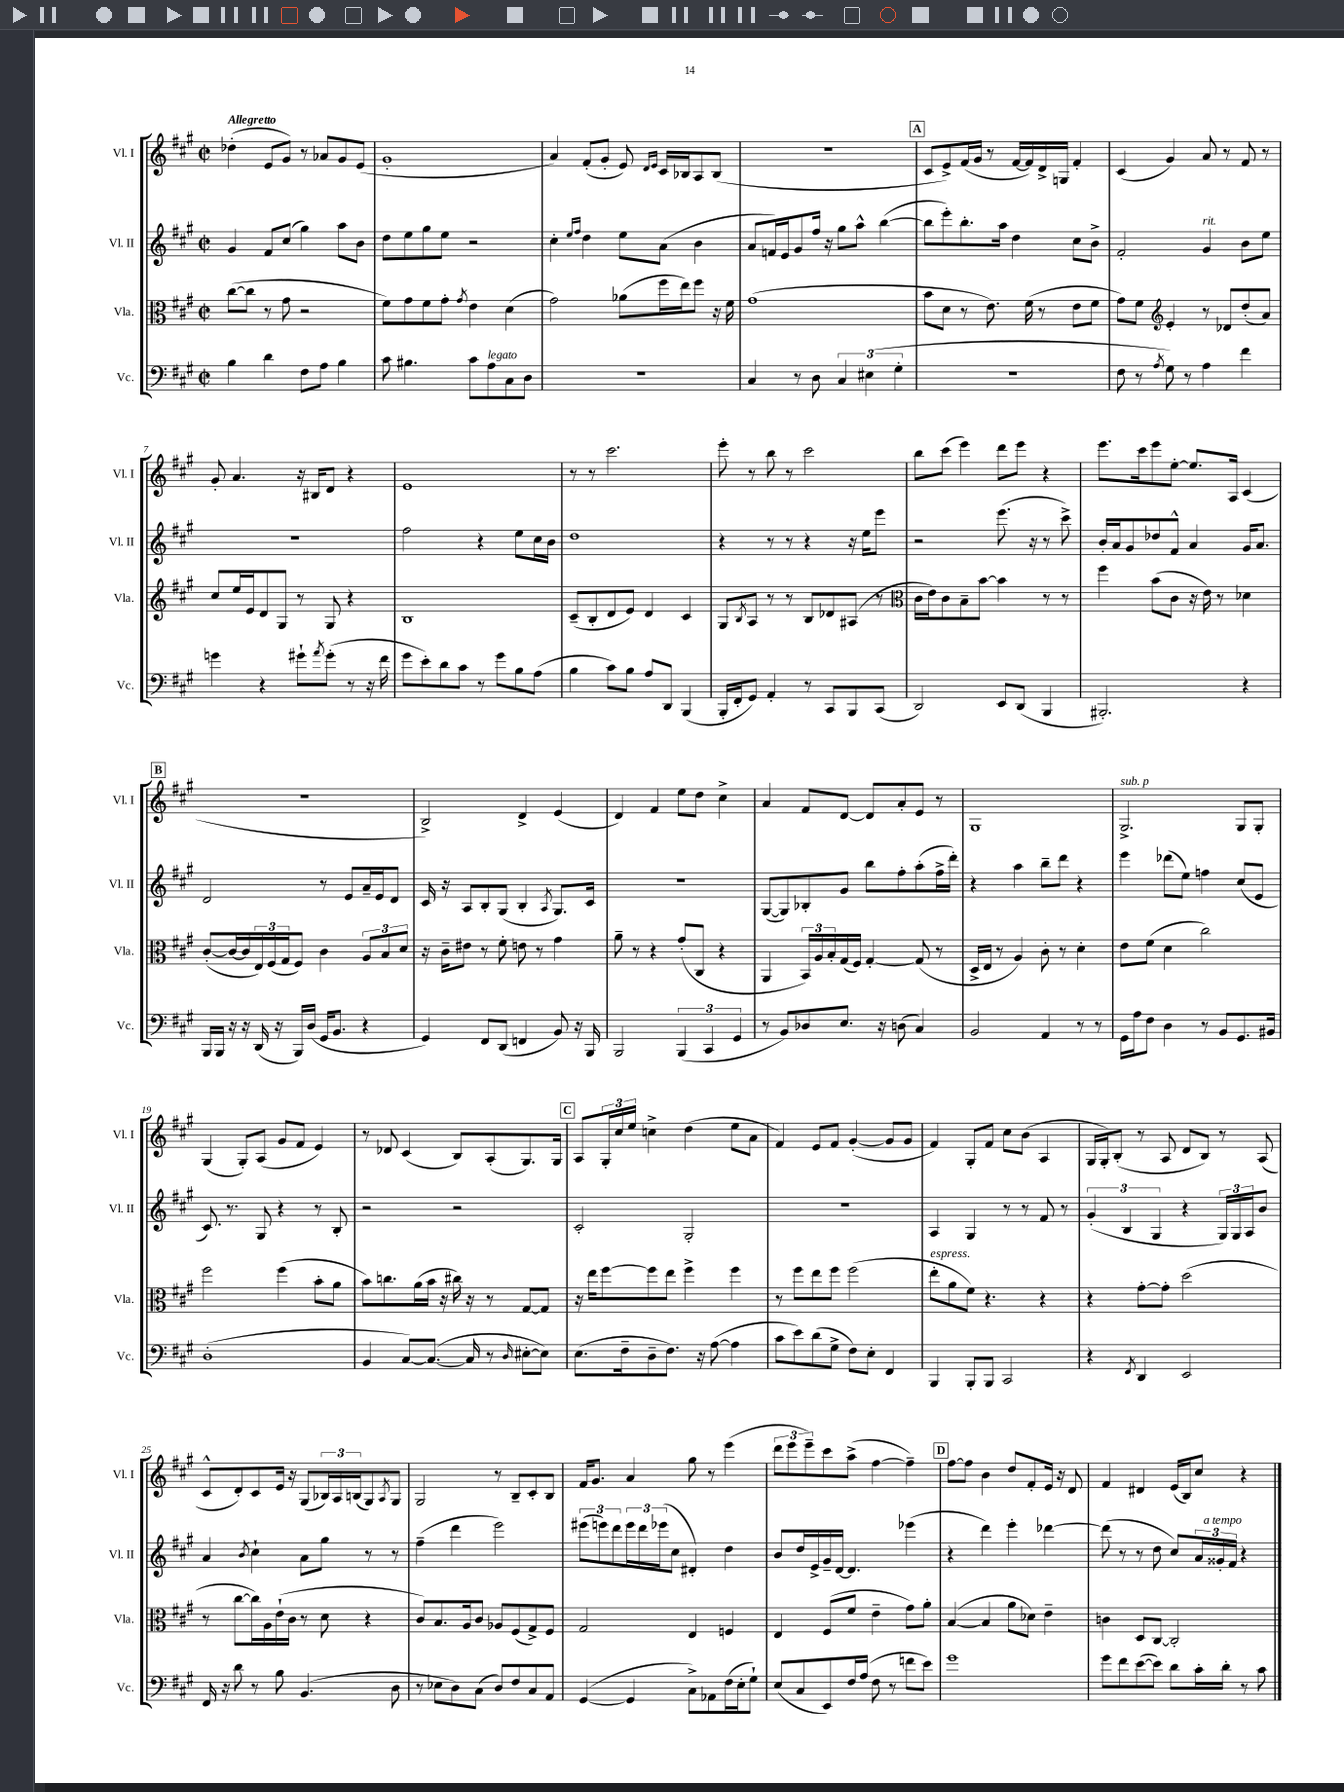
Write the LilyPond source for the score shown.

<<
\new StaffGroup <<
\new Staff = "s0" \with { instrumentName = "Vl. I" shortInstrumentName = "Vl. I" } {
    \clef treble \key a \major \defaultTimeSignature \time 2/2 \tempo "Allegretto"
    des''4-.( e'8 gis'8) r8 aes'8 gis'8 e'8( |
    gis'1-. |
    a'4) fis'8-.( gis'8-. e'8) \grace { d'16 e'16 } cis'16 bes16 a8 bes8( |
    r1 |
    \mark \markup { \box "A" } cis'8 e'8->) fis'16( gis'16 r8 fis'16~ fis'16) d'16-> g16 fis'4-. |
    cis'4( gis'4) a'8 r8 fis'8 r8 |
    gis'8-. a'4. r16 bis16 d'8 r4 |
    e'1 |
    r8 r8 cis'''2. |
    e'''8-. r8 b''8 r8 cis'''2 |
    b''8 cis'''8( e'''4) d'''8 e'''8 r4 |
    e'''8. cis'''16 e'''8 e''8~-. e''8. a16 cis'4( |
    \mark \markup { \box "B" } R1 |
    b2->) d'4-> e'4( |
    d'4) fis'4 e''8 d''8 cis''4-> |
    a'4 fis'8 d'8~ d'8 a'8-. e'8 r8 |
    gis1 |
    gis2.->^\markup { \italic "sub. p" } gis8 gis8-. |
    gis4( gis8-.) a8( gis'8 fis'8 e'4) |
    r8 des'8 cis'4( b8) a8-.( gis8.) gis16 |
    \mark \markup { \box "C" } a8 \tuplet 3/2 { gis16-. cis''16 e''16 } c''4-> d''4( e''8 a'8 |
    fis'4) e'8 fis'8 gis'4~-.( gis'8 gis'8 |
    fis'4) gis8-. fis'8 cis''8 b'8( a4 |
    gis16 gis16-.) b8-.( r8 a8 d'8 b8) r8 a8( |
    cis'8-^ d'8-.) cis'8 e'16 r16 gis8( \tuplet 3/2 { bes16) a16 b16( } gis8) \acciaccatura { a8 } gis8 |
    gis2 r8 b8-- cis'8-. b8 |
    fis'16 gis'8. a'4 gis''8 r8 e'''4( |
    \tuplet 3/2 { d'''8 e'''8 e'''8--) } cis'''8 a''8->( fis''4~ fis''4--) |
    \mark \markup { \box "D" } fis''8~ fis''8 b'4 d''8 fis'8-. e'16 r16 d'8 |
    fis'4 dis'4 e'16( b16) cis''8 r4 \bar "|." |
}
\new Staff = "s1" \with { instrumentName = "Vl. II" shortInstrumentName = "Vl. II" } {
    \clef treble \key a \major \defaultTimeSignature \time 2/2
    gis'4 fis'8 cis''8( gis''4) a''8 b'8 |
    d''8 e''8 gis''8 e''8 r2 |
    cis''4-. \grace { e''16 fis''16 } d''4 e''8 a'8( b'4 |
    a'8 f'16) e'16 gis'8 fis''16 r16 gis''8 a''8-^ b''4~( |
    \mark \markup { \box "A" } b''8 e'''8-.) b''8.-. a''16 d''4 cis''8 b'8-> |
    fis'2-. gis'4^\markup { \italic "rit." } b'8 e''8 |
    r1 |
    fis''2 r4 e''8 cis''16 b'16 |
    d''1 |
    r4 r8 r8 r4 r16 e''16 e'''8 |
    r2 e'''8.( r16 r8 cis'''8->) |
    b'16-. a'16 gis'8 des''8 fis'8-^ a'4 gis'16 a'8. |
    \mark \markup { \box "B" } d'2 r8 e'8 a'16-- e'16 d'8 |
    cis'16 r16 a8 b8-. gis8( b4-. \acciaccatura { a8 } gis8.) cis'16 |
    r1 |
    gis8~( gis8) bes8-. gis'8 b''8 fis''8-. a''8-.( fis''16-> d'''16-.) |
    r4 a''4 b''8-- d'''8 r4 |
    e'''4 des'''8( e''8) f''4 cis''8( e'8 |
    cis'8.) r8. gis8 r4 r8 b8-. |
    r2 r2 |
    \mark \markup { \box "C" } cis'2-. gis2-. |
    R1 |
    a4 gis4 r8 r8 fis'8 r8 |
    \tuplet 3/2 { gis'4-.( b4 gis4 } r4 \tuplet 3/2 { gis16) gis16 a16 } b'8 |
    a'4 \acciaccatura { b'8 } cis''4-! a'8 gis''8 r8 r8 |
    fis''4--( d'''4 e'''2) |
    \tuplet 3/2 { eis'''8( e'''8) d'''8 } \tuplet 3/2 { e'''16 d'''16 ees'''16( } cis''8 dis'4-.) d''4 |
    b'8 d''16 e'16-> gis'16-- d'16~ d'4. ees'''4( |
    \mark \markup { \box "D" } r4 d'''4) e'''4-. des'''4~ |
    des'''8( r8 r8 d''8 cis''8) \tuplet 3/2 { a'16 gisis'16-.^\markup { \italic "a tempo" } fis'16 } r4 \bar "|." |
}
\new Staff = "s2" \with { instrumentName = "Vla." shortInstrumentName = "Vla." } {
    \clef alto \key a \major \defaultTimeSignature \time 2/2
    cis''8~( cis''8 r8 gis'8 r2 |
    fis'8) gis'8 fis'8 gis'8-. \acciaccatura { gis'8 } e'4 d'4( |
    gis'2) aes'8( fis''16 e''16) fis''8 r16 fis'16 |
    gis'1( |
    \mark \markup { \box "A" } b'8 d'8 r8 e'8.) fis'16( r8 e'8 fis'8 |
    gis'8) fis'8 \clef treble e'4-. r8 des'8 d''8-.( a'8) |
    cis''8 e''16 e'16 d'8 gis8 r8 gis8 r4 |
    b1 |
    cis'8--( b8-. d'8 e'8) d'4 cis'4 |
    gis8 \acciaccatura { b8 } a8 r8 r8 b8 des'8 ais8( r8 |
    \clef alto cis'16 e'16) cis'8 b8-- b'8~ b'4 r8 r8 |
    fis''4 b'8( cis'8 r16 e'16) r8 des'4 |
    \mark \markup { \box "B" } cis'8~-.( cis'16~ cis'16 \tuplet 3/2 { e16) fis16( gis16 } fis8) cis'4 \tuplet 3/2 { a8 b8 d'8 } |
    r16 cis'16-- eis'8 r8 fis'8-. e'8 r8 gis'4 |
    a'8-- r8 r4 gis'8-.( cis8 r4 |
    a,4 \tuplet 3/2 { b,16) a16 b16-. } gis16( fis16) gis4~-. gis8( r8 |
    d16-> e16 r8 a4) cis'8-. r8 d'4-. |
    e'8 fis'8( d'4 cis''2) |
    fis''2 fis''4( b'8-. a'8 |
    b'8) c''8. a'16( b'16 r16 cis''16) r16 r8 gis8~ gis8 |
    \mark \markup { \box "C" } r16 e''16 fis''8~ fis''8 e''8 fis''4-> fis''4 |
    r8 fis''8 e''8 fis''8 fis''2( |
    e''8-.^\markup { \italic "espress." } a'8 fis'8) r4. r4 |
    r4 gis'8~-. gis'8-. d''2( |
    r8 cis''8~ cis''16) a16 e'16-!( cis'16 r8 d'8 r4 |
    cis'8) b8. a16 cis'8 aes8 fis8( gis8->) fis8 |
    gis2 e4 f4 |
    e4 fis8( fis'8 e'4-- gis'8) a'8-. |
    \mark \markup { \box "D" } b4~( b4 a'8 des'8) e'4-- |
    c'4 d8 cis8~ cis2-. \bar "|." |
}
\new Staff = "s3" \with { instrumentName = "Vc." shortInstrumentName = "Vc." } {
    \clef bass \key a \major \defaultTimeSignature \time 2/2
    b4 d'4 fis8 a8 b4 |
    cis'8 bis4. cis'8 a8^\markup { \italic "legato" } cis8 d8 |
    R1 |
    cis4 r8 d8 \tuplet 3/2 { cis4 eis4( gis4-. } |
    \mark \markup { \box "A" } r1 |
    fis8 r8 \acciaccatura { a8 } gis8) r8 a4 fis'4 |
    g'4 r4 gis'8-! \acciaccatura { a'8 } gis'8-.( r8 r16 fis'16 |
    gis'8 e'8-.) d'8 cis'8 r8 gis'8 b8 a8( |
    b4 cis'8) b8 a8 d,8 b,,4( |
    b,,16-. fis,16-. gis,8) a,4-. r8 cis,8 b,,8 cis,8( |
    d,2) e,8 d,8( b,,4 |
    bis,,2.-.) r4 |
    \mark \markup { \box "B" } b,,16 b,,16 r16 r16 d,16( r16 b,,16) d16( gis,16 b,8. r4 |
    gis,4) fis,8 d,8( f,4 b,8) r16 b,,16 |
    b,,2 \tuplet 3/2 { b,,4( cis,4 gis,4 } |
    r8 b,8) des8 e8. r16 d8( cis4) |
    b,2 a,4 r8 r8 |
    gis,16 a16 fis8 d4 r8 b,8 gis,8. bis,16 |
    d1-.( |
    b,4 cis8~) cis8.~( cis16 r8 \grace { d16 } eis8~-. eis8) |
    \mark \markup { \box "C" } e8.( fis16-- d8-- fis8.) r16 a8~( a4 |
    cis'8 e'8) d'8( gis8-> fis8) e8-. fis,4 |
    b,,4 b,,8-. b,,8 cis,2 |
    r4 \acciaccatura { fis,8 } d,4 e,2 |
    fis,16 r16 d'8 r8 b8 b,4.( d8 |
    r8 ees8 d8) cis8( d8) fis8 cis8 a,8 |
    gis,4~( gis,4 cis8->) aes,8 fis16( e16-. gis8-!) |
    e8( cis8 e,8) fis16 a16( fis8 r8 f'8 e'8) |
    \mark \markup { \box "D" } gis'1 |
    gis'8 fis'8 e'8~( e'8) d'8 cis'16-. d'16-. r8 cis'8 \bar "|." |
}
>>
>>
